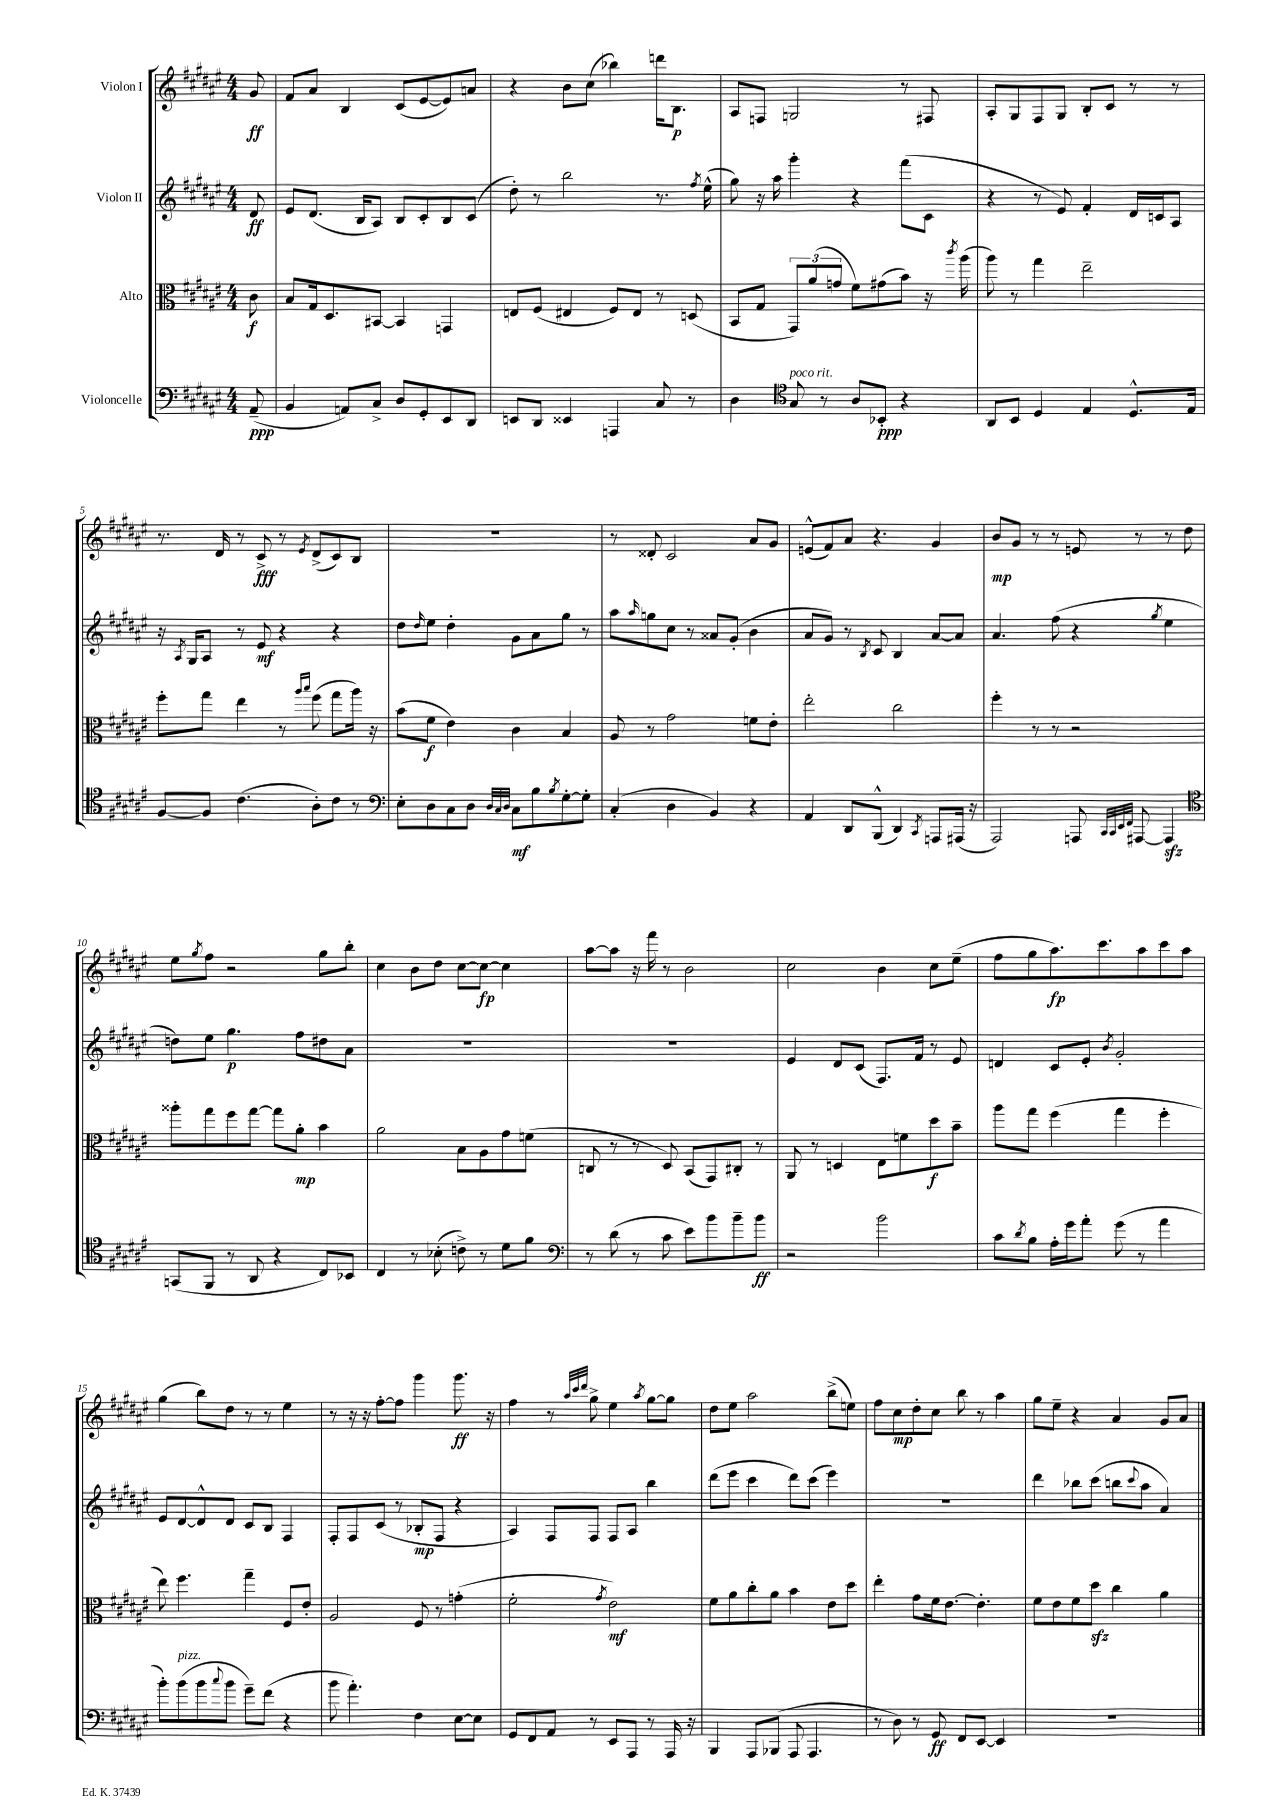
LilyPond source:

<<
\new StaffGroup <<
\new Staff = "s0" \with { instrumentName = "Violon I" } {
    \clef treble \key fis \major \numericTimeSignature \time 4/4 \partial 8
    gis'8\ff |
    fis'8 ais'8 b4 cis'8( eis'8~ eis'8) a'8 |
    r4 b'8 cis''8( bes''4) d'''16 b8.\p |
    ais8 f8 g2 r8 fis8 |
    ais8-. gis8 fis8 gis8 b8-. cis'8 r8 r8 |
    r8. dis'16 r8 cis'8->\fff r8 \acciaccatura { eis'8 } dis'8->( cis'8) b8 |
    R1 |
    r8 disis'8-. cis'2 ais'8 gis'8 |
    e'8-^( fis'8) ais'8 r4. gis'4 |
    b'8\mp gis'8 r8 r8 e'8 r8 r8 dis''8 |
    eis''8 \acciaccatura { gis''8 } fis''8 r2 gis''8 b''8-. |
    cis''4 b'8 dis''8 cis''8~ cis''8~\fp cis''4 |
    ais''8~ ais''8 r16 fis'''16 r8 b'2 |
    cis''2 b'4 cis''8 eis''8--( |
    fis''8 gis''8 ais''8.\fp) cis'''8. ais''8 cis'''8 ais''8 |
    gis''4( b''8) dis''8 r8 r8 eis''4 |
    r8 r16 r16 fis''8~-. fis''8 gis'''4 gis'''8.\ff r16 |
    fis''4 r8 \grace { ais''32 cis'''32 dis'''32 } gis''8-> eis''4 \acciaccatura { ais''8 } gis''8~ gis''8 |
    dis''8 eis''8 ais''2 b''8->( e''8) |
    fis''8 cis''8\mp dis''8-. cis''8 b''8 r8 ais''4 |
    gis''8 eis''8-- r4 ais'4 gis'8 ais'8 \bar "|." |
}
\new Staff = "s1" \with { instrumentName = "Violon II" } {
    \clef treble \key fis \major \numericTimeSignature \time 4/4 \partial 8
    dis'8\ff |
    eis'8 dis'8.( b16 ais8) b8 cis'8-. b8 cis'8( |
    dis''8-.) r8 b''2 r8. \acciaccatura { fis''8 } eis''16-^( |
    gis''8) r16 ais''16 gis'''4-. r4 fis'''8( cis'8 |
    r4 r8 eis'8) fis'4-. dis'16 c'16 ais8 |
    r16 \acciaccatura { ais8 } gis16 ais8 r8 eis'8\mf r4 r4 |
    dis''8 \grace { dis''16 } eis''8 dis''4-. gis'8 ais'8 gis''8 r8 |
    ais''8 \grace { ais''16 } g''8 cis''8 r8 aisis'8 gis'8-.( b'4 |
    ais'8 gis'8) r8 \acciaccatura { b8 } cis'8 b4 ais'8~ ais'8 |
    ais'4. fis''8( r4 \acciaccatura { gis''8 } eis''4 |
    d''8) eis''8 gis''4.\p fis''8 dis''8 ais'8 |
    R1 |
    R1 |
    eis'4 dis'8 cis'8( fis8.) fis'16 r8 eis'8 |
    d'4 cis'8 eis'8-. \acciaccatura { b'8 } gis'2-. |
    eis'8 dis'8~ dis'8-^ dis'8 cis'8 b8 fis4 |
    fis8-. fis8 cis'8( r8 bes8-.\mp fis8 r4 |
    ais4) fis8 fis8 fis8 ais8 b''4 |
    dis'''8( eis'''8 cis'''4 dis'''8) cis'''8( eis'''4) |
    R1 |
    dis'''4 bes''8 cis'''8( b''8 \appoggiatura { cis'''8 } ais''8 ais'4) \bar "|." |
}
\new Staff = "s2" \with { instrumentName = "Alto" } {
    \clef alto \key fis \major \numericTimeSignature \time 4/4 \partial 8
    cis'8\f |
    b8 gis16 dis8. bis,8~ bis,4 g,4 |
    e8 fis8( eis4 fis8) eis8 r8 d8( |
    b,8 gis8 \tuplet 3/2 { gis,8) ais'8( g'8 } fis'8) gis'8( b'8) r16 \acciaccatura { cis'''8 } ais''16( |
    ais''8) r8 gis''4 eis''2-- |
    fis''8-. gis''8 eis''4 r8 \grace { ais''16 b''16 } fis''8( gis''8 ais''16) r16 |
    b'8( fis'8\f eis'4) cis'4 b4 |
    ais8 r8 gis'2 f'8 eis'8-. |
    eis''2-. cis''2 |
    fis''4-. r8 r8 r2 |
    aisis''8-. gis''8 fis''8 gis''8~ gis''8 ais'8-.\mp b'4 |
    ais'2 b8 ais8 gis'8 f'8( |
    c8 r8 r8 dis8) b,8( gis,8) cis8-. r8 |
    ais,8 r8 d4 eis8 f'8 dis''8\f b'8-- |
    ais''8 gis''8 fis''4( gis''4 fis''4-. |
    eis''8) fis''4. gis''4-- fis8 eis'8-. |
    ais2 fis8 r8 g'4-.( |
    fis'2-. \acciaccatura { gis'8 } eis'2\mf) |
    fis'8 ais'8 cis''8-. ais'8 b'4 eis'8 dis''8 |
    eis''4-. gis'8 fis'16 eis'8.~ eis'4.-. |
    fis'8 eis'8 fis'8 dis''8\sfz cis''4 ais'4 \bar "|." |
}
\new Staff = "s3" \with { instrumentName = "Violoncelle" } {
    \clef bass \key fis \major \numericTimeSignature \time 4/4 \partial 8
    ais,8--\ppp( |
    b,4 a,8) cis8-> dis8 gis,8-. eis,8 dis,8 |
    e,8 dis,8 eisis,4 a,,4 cis8 r8 |
    dis4 \clef tenor gis8^\markup { \italic "poco rit." } r8 ais8 bes,8-.\ppp r4 |
    ais,8 b,8 dis4 eis4 dis8.-^ eis16 |
    fis8~ fis8 cis'4.( ais8-.) cis'8 r8 |
    \clef bass eis8-. dis8 cis8 dis8 \grace { dis32 cis32 dis32 } cis8\mf b8 \acciaccatura { b8 } gis8~-. gis8-. |
    cis4-.( dis4 b,4) r4 |
    ais,4 dis,8 b,,8-^( dis,4) \acciaccatura { cis,8 } a,,8 ais,,16( r16 |
    ais,,2) a,,8 \grace { cis,32 cis,32 eis,32 fis,32 } ais,,8~ ais,,4\sfz |
    \clef tenor g,8( fis,8 r8 ais,8 r4 cis8) bes,8 |
    cis4 r8 bes8-.( c'8->) r8 dis'8 fis'8 |
    \clef bass r8 dis'8( r8 cis'8 eis'8) b'8 b'8-- b'8\ff |
    r2 b'2 |
    cis'8 \acciaccatura { dis'8 } b8 ais16-. gis'16 ais'8-. gis'8( r8 ais'4 |
    b'8-.) b'8^\markup { \italic "pizz." }( b'8 \appoggiatura { cis''8 } b'8 gis'8--) fis'8( r4 |
    b'8 ais'4.-.) fis4 eis8~ eis8 |
    gis,8 fis,8 ais,8 r8 eis,8 ais,,8 r8 ais,,16 r16 |
    b,,4 ais,,8 bes,,8( ais,,8 ais,,4. |
    r8 dis8) r8 gis,8\ff fis,8 eis,8~ eis,4 |
    R1 \bar "|." |
}
>>
>>
